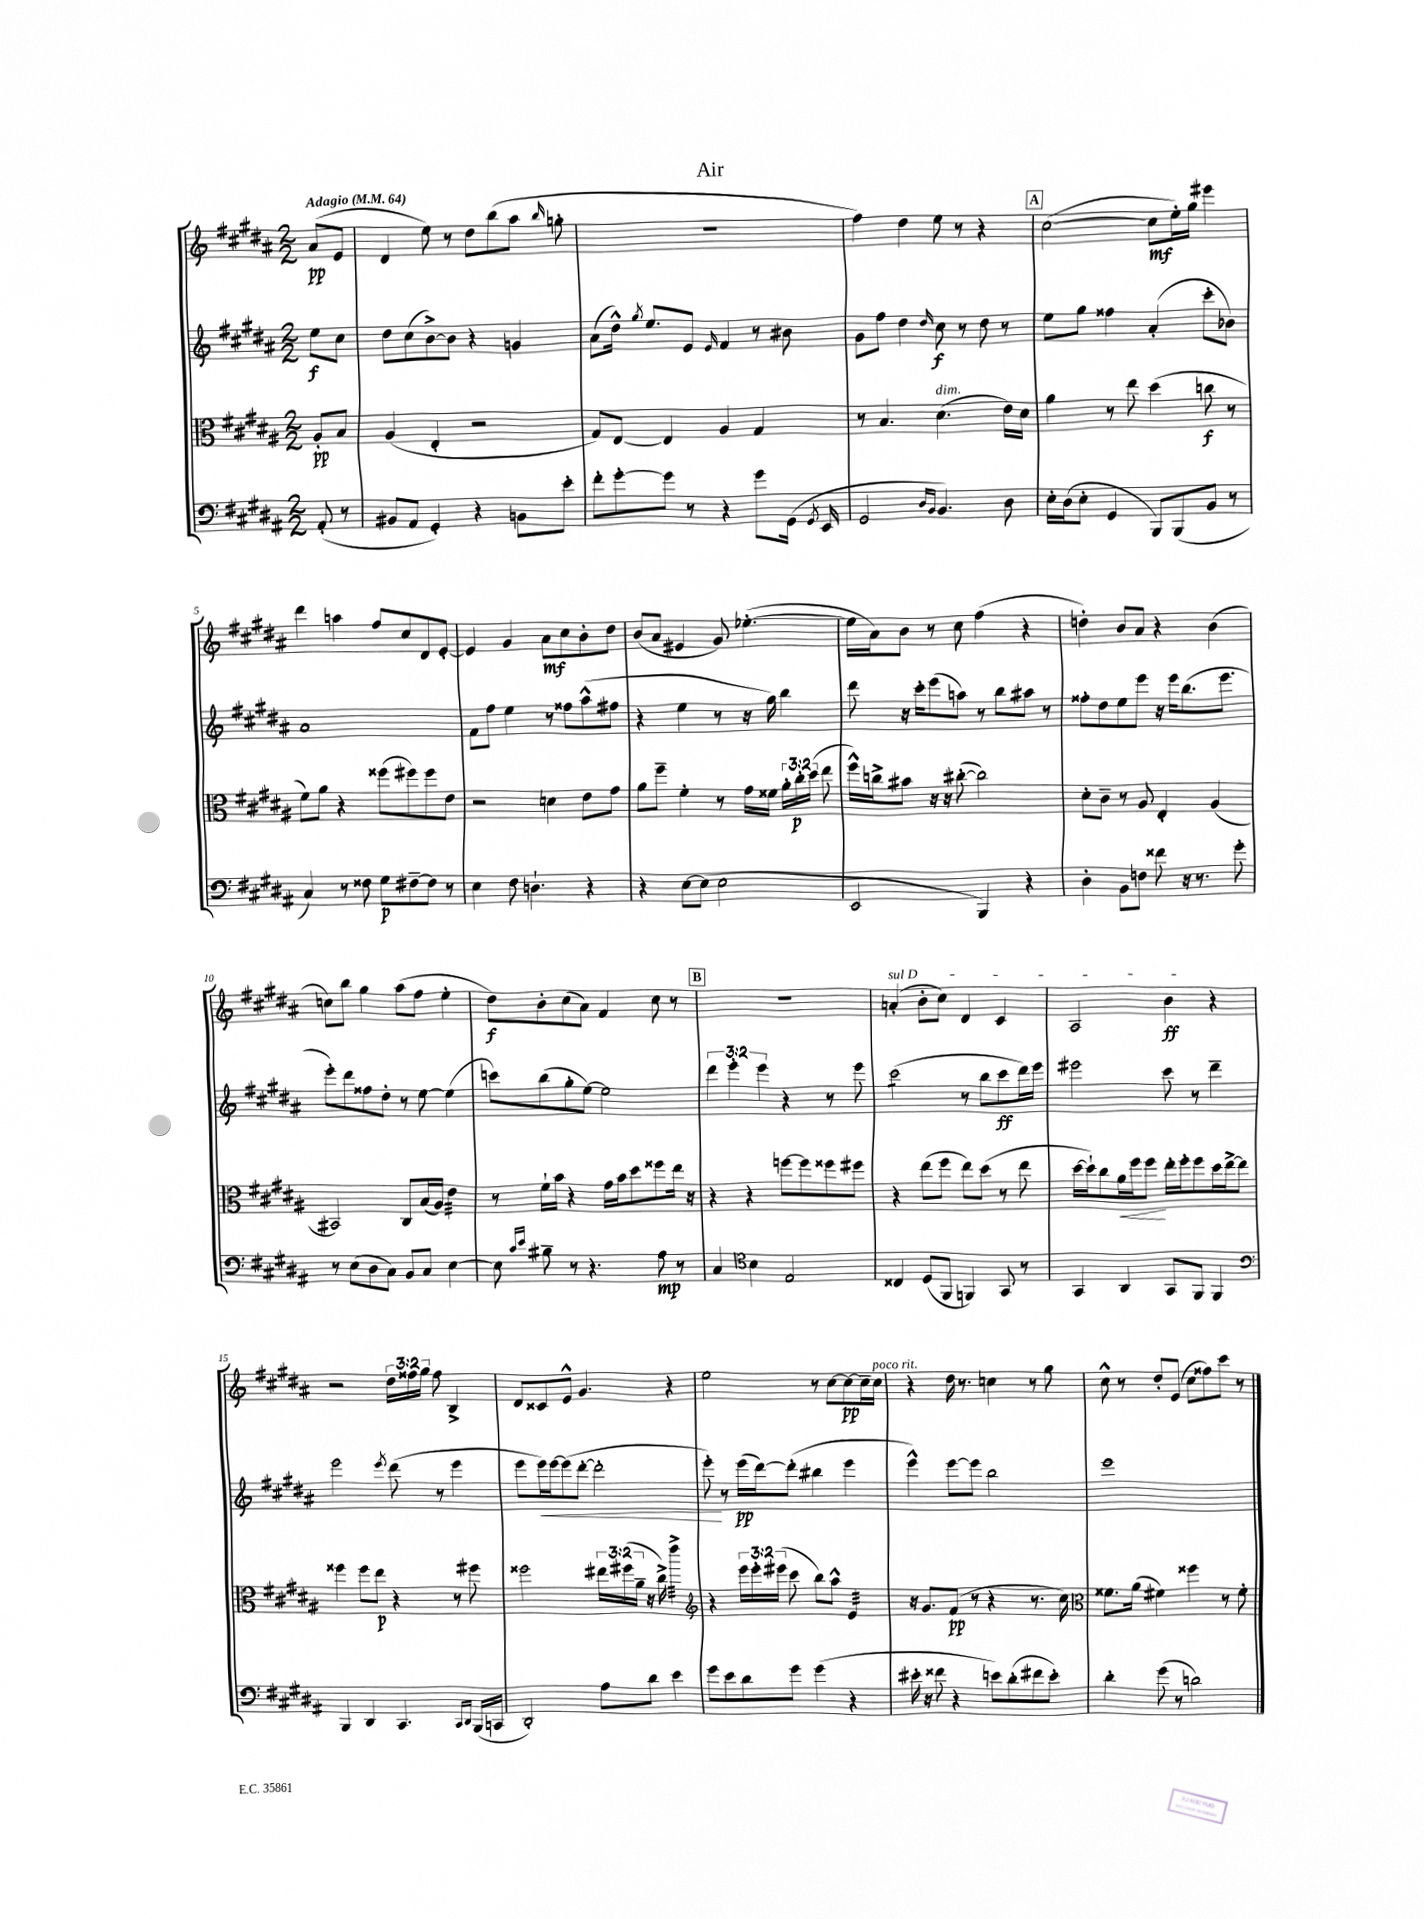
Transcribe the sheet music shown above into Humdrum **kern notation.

**kern	**kern	**kern	**kern
*staff4	*staff3	*staff2	*staff1
*clefF4	*clefC3	*clefG2	*clefG2
*k[f#c#g#d#a#]	*k[f#c#g#d#a#]	*k[f#c#g#d#a#]	*k[f#c#g#d#a#]
*M2/2	*M2/2	*M2/2	*M2/2
*MM64	*MM64	*MM64	*MM64
(8AA#'	8A#'	8ee	(8a#
8r	8B	8cc#	8e
=	=	=	=
8BB#	(4A#	8dd#	4d#
8AA#	.	(8cc#	.
4GG#')	4E'	[8b^)	8ee)
.	.	8b]	8r
4r	2r	4r	8dd#
.	.	.	(8bb
8BB	.	4g	8aa#
.	.	.	16qqbb
8e'	.	.	8gg'
=	=	=	=
8f#'	8G#)	(8a#	1r
[8g#'	[8E	16dd#^^)	.
.	.	8qgg#	.
.	.	8.ee	.
8g#]	4E]	.	.
8r	.	8e	.
.	.	16qqe	.
4r	4A#	4f#	.
8g#	4G#	8r	.
(16GG#	.	8b#	.
8qGG#	.	.	.
16EE	.	.	.
=	=	=	=
2GG#	8r	8g#	4ff#)
.	4.B	8ff#	.
.	.	4dd#	4dd#
16qqD#	.	.	.
16qqBB	.	16qqdd#	.
4.BB)	(4.d#	8cc#	8ee
.	.	8r	8r
.	.	8dd#	4r
8D#	16e)	8r	.
.	16d#	.	.
=	=	=	=
16E'	4a#	8ee	([2cc#
(16D#	.	.	.
8E'	.	8gg#	.
4GG#	8r	4ff##	.
.	8ee	.	.
8BBB)	(4dd#	(4a#'	8cc#]
(8BBB	.	.	16ee')
.	.	.	16gg#
8BB	8cc	8ccc#'	4eee#
8r	8r	8b-)	.
=	=	=	=
4C#)	8f#)	1a#	4ddd#
.	8a#	.	.
8r	4r	.	4aa
8F##	.	.	.
8G#	(8ff##	.	8ff#
[8F#~	8ff#)	.	8cc#
8F#]	8ff#	.	8d#
8r	8e	.	[8e'
=	=	=	=
4E	2r	8f#	4e]
.	.	8ff#	.
8F#	.	4ee	4g#
4.D`	.	.	.
.	4d	8r	8a#
.	.	8ff##	8cc#
4r	8e	(8aa#^^	8b'
.	8g#	8ff#	8dd#
=	=	=	=
4r	8a#	4r	(8b
.	8ff#~	.	8a#
[8E	4f#'	4ee	4e#
(8E]	.	.	.
2E	8r	8r	8g#)
.	16g#	16r	([4.ee-'
.	16f##	16gg#)	.
.	24a#'	4bb	.
.	24cc#'	.	.
.	(24dd#	.	.
.	8ee	.	.
=	=	=	=
2EE	16ff#^^)	8ddd#	16ee-]
.	16cc^	.	16a#)
.	8b#	16r	8b
.	.	16ccc#'	.
.	16r	(8eee	8r
.	16r	.	.
.	([8cc#'	8aa)	8cc#
4BBB)	2cc#])	8r	(4ff#
.	.	8bb	.
4r	.	8aa#	4r
.	.	8r	.
=	=	=	=
4D#'	8d#'	8ff##'	4dd')
.	8c#~	8dd#	.
8BB	8r	8ee	8b
8F	8A#	8eee	8a#
8f##	4E'	16r	4r
.	.	16eee	.
16r	.	(8.bb	.
8.r	.	.	.
.	(4A#	.	(4b
.	.	8.eee	.
8g#'	.	.	.
=	=	=	=
8r	2BB#)	8eee')	8cc)
(8E	.	8ddd#	8bb
8D#	.	8ff##	4gg#
8C#)	.	8dd#'	.
8BB	8C#	8r	(8aa#
8C#	(16B	[8ee	8ff#
.	16A#)	.	.
[4E	4e	(4ee]	4ee'
=	=	=	=
8E]	8r	8ccc)	8dd#)
16qqc#	.	.	.
16qqe	.	.	.
8B#~	16f#`	(8bb	8b'
.	16b	.	.
8r	4r	8gg#'	(8cc#
4.r	.	[8ee)	8a#)
.	16g#	2ee]	4f#
.	16b	.	.
.	8dd#	.	.
8A#	8ff##	.	8cc#
8r	16ee	.	8r
.	16r	.	.
=	=	=	=
4C#	4r	6ddd#	1r
.	.	6eee'	.
*clefC4	*	*	*
4B	4r	.	.
.	.	6eee	.
2E	[8ff	4r	.
.	8ff]	.	.
.	8ff##	8r	.
.	8ff#	8eee	.
=	=	=	=
4C##	4r	(2ccc#	(4a'
(8D#	(8ee	.	8b'
8FF#	8ff#	.	8cc#)
4FF)	8ee)	8r	4d#
.	(8dd#	8bb	.
8GG#	8r	8ccc#	4c#
8r	8ee	16ddd#)	.
.	.	16eee	.
=	=	=	=
4GG#	[16dd#	2eee#	2A#
.	16dd#`])	.	.
.	8cc#	.	.
4AA#	16a#	.	.
.	16ff#	.	.
.	8ff#	.	.
8GG#	16ee'	8ccc#	4b
.	16ff#'	.	.
8FF#	8ff#	8r	.
4FF#	16dd#	4ddd#~	4r
.	[16ee^	.	.
.	8ee]	.	.
=	=	=	=
*clefF4	*	*	*
4BBB	4ff##	2eee	2r
4DD#	8ff##	.	.
.	8ee	.	.
.	.	8qeee	.
4.CC#	4r	(8ddd#	24dd#
.	.	.	24ff##
.	.	.	24gg#
.	.	8r	8ff##
.	8r	4eee	4B^
16qqCC#	.	.	.
16qqDD#	.	.	.
(16BBB	8ff#	.	.
16CC	.	.	.
=	=	=	=
2DD#')	2ff##	8eee	8d#
.	.	16eee)	8c##
.	.	[16eee	.
.	.	(8eee]	8e^^
.	.	[8ddd#'	4.g#
8A#	24ee#	2ddd#']	.
.	(24ff#	.	.
.	24a#~	.	.
8d#	16r	.	.
.	16cc#^)	.	.
*	*clefG2	*	*
4e	4eee^	.	4r
=	=	=	=
8g#	4r	8eee')	2ee
8e	.	8r	.
8d#	24eee	(16eee	.
.	24eee'	.	.
.	.	[16ddd#)	.
.	(24eee#	.	.
8g#	8ccc#	(8ddd#']	.
(4g#	8bb)	4bb#	8r
.	8aa#^^	.	[8cc#
4r	4e	4eee	8cc#_
.	.	.	16cc#~]
.	.	.	16cc#
=	=	=	=
16e#'	16r	4eee^^)	4r
16r	8.g#	.	.
8f##	.	.	.
4r	(8f#	[8eee	16dd#
.	.	.	8.r
.	8r	8eee]	.
8e)	4r	2bb	4cc
(8d#'	.	.	.
8f#	8.r	.	8r
8e')	.	.	8gg#
.	16cc#)	.	.
=	=	=	=
*	*clefC3	*	*
4d#'	8.f##	1eee	8cc#^^
.	.	.	8r
.	(16a#	.	.
(8g#	4f#)	.	8dd#'
8r	.	.	(8e
2d)	4ff##	.	8cc#
.	.	.	8ff##)
.	8r	.	8ccc#
.	8f#'	.	8r
==	==	==	==
*-	*-	*-	*-
